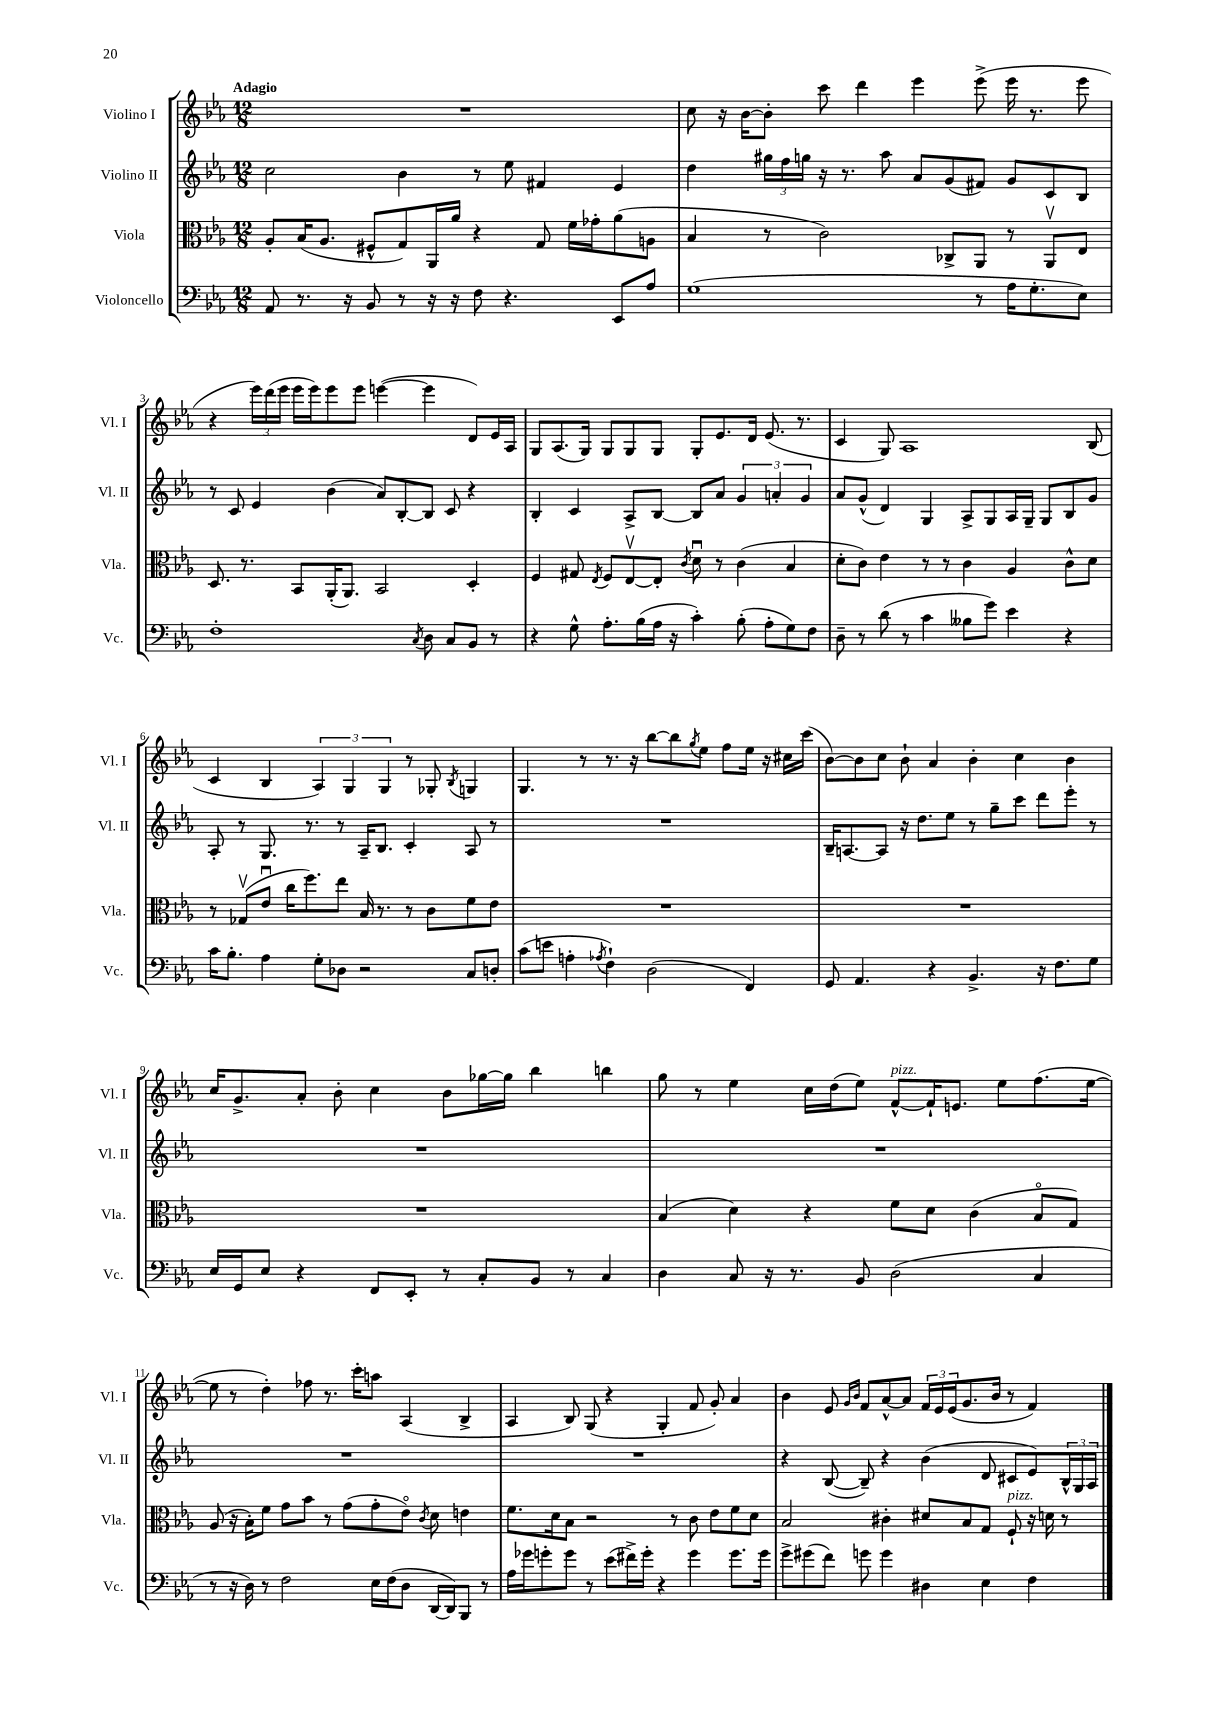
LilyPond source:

<<
\new StaffGroup <<
\new Staff = "s0" \with { instrumentName = "Violino I" shortInstrumentName = "Vl. I" } {
    \clef treble \key ees \major \numericTimeSignature \time 12/8 \tempo "Adagio"
    R1. |
    c''8 r16 bes'16~ bes'8-. c'''8 d'''4 ees'''4 ees'''8->( ees'''16 r8. ees'''8 |
    r4 \tuplet 3/2 { ees'''16) d'''16( ees'''16 } ees'''16 ees'''16) ees'''8 ees'''8 e'''4~( e'''4 d'8) ees'16 aes16 |
    g8 aes8.( g16) g8 g8 g8 g8-. ees'8. d'16 ees'8.( r8. |
    c'4 g8) aes1 bes8( |
    c'4 bes4 \tuplet 3/2 { aes4) g4 g4 } r8 ges8-. \acciaccatura { bes8 } g4 |
    g4. r8 r8. r16 bes''8~ bes''8 \acciaccatura { g''8 } ees''8 f''8 ees''16 r16 cis''16 c'''16( |
    bes'8~) bes'8 c''8 bes'8-! aes'4 bes'4-. c''4 bes'4 |
    c''16 g'8.-> aes'8-. bes'8-. c''4 bes'8 ges''16~ ges''16 bes''4 b''4 |
    g''8 r8 ees''4 c''16 d''16( ees''8) f'8~-^^\markup { \italic "pizz." } f'16-! e'8. ees''8 f''8.( ees''16~ |
    ees''8 r8 d''4-.) fes''8 r8. c'''16-. a''8 aes4( bes4-> |
    aes4 bes8) g8( r4 g4-. f'8 g'8-.) aes'4 |
    bes'4 ees'8 \grace { g'16 bes'16 } f'8 aes'8~-^ aes'8 \tuplet 3/2 { f'16 ees'16 ees'16( } g'8. bes'16 r8 f'4) \bar "|." |
}
\new Staff = "s1" \with { instrumentName = "Violino II" shortInstrumentName = "Vl. II" } {
    \clef treble \key ees \major \numericTimeSignature \time 12/8
    c''2 bes'4 r8 ees''8 fis'4 ees'4 |
    d''4 \tuplet 3/2 { gis''16 f''16 g''16 } r16 r8. aes''8 aes'8 g'8( fis'8) g'8 c'8 bes8 |
    r8 c'8 ees'4 bes'4( aes'8) bes8~-. bes8 c'8 r4 |
    bes4-. c'4 aes8-> bes8~ bes8 aes'8 \tuplet 3/2 { g'4 a'4-. g'4 } |
    aes'8 g'8-^( d'4) g4 aes8-> g8 aes16 g16-- g8 bes8 g'8 |
    aes8-. r8 g8. r8. r8 aes16-- bes8. c'4-. aes8 r8 |
    R1. |
    bes16-- a8.~ a8 r16 d''8. ees''8 r8 g''8-- c'''8 d'''8 ees'''8-. r8 |
    R1. |
    R1. |
    R1. |
    R1. |
    r4 bes8~( bes8--) r4 bes'4( d'8 cis'8 ees'8) \tuplet 3/2 { bes16-^ g16 aes16 } \bar "|." |
}
\new Staff = "s2" \with { instrumentName = "Viola" shortInstrumentName = "Vla." } {
    \clef alto \key ees \major \numericTimeSignature \time 12/8
    aes8-. bes16( aes8. fis8-^ g8) aes,16 aes'16 r4 g8 f'16 ges'16-. aes'8( a8 |
    bes4 r8 c'2) ces8-> aes,8 r8 aes,8\upbow ees8 |
    d8. r8. bes,8 aes,16-.( aes,8.) bes,2 d4-. |
    f4 gis8 \acciaccatura { ees8 } f8 ees8~\upbow ees8-. \acciaccatura { c'8 } d'8\downbow r8 c'4( bes4 |
    d'8-. c'8) ees'4 r8 r8 c'4 aes4 c'8-^ d'8 |
    r8 ges8\upbow( ees'8\downbow c''16 f''8.) ees''8 bes16 r8. r8 c'8 f'8 ees'8 |
    R1. |
    R1. |
    R1. |
    bes4( d'4) r4 f'8 d'8 c'4( bes8\flageolet g8) |
    aes8( r16 bes16-.) f'8 g'8 bes'8 r8 g'8( g'8-. ees'8\flageolet) \acciaccatura { c'8 } d'8 e'4 |
    f'8. d'16 bes8 r2 r8 c'8 ees'8 f'8 d'8 |
    bes2 cis'4-. dis'8 bes8 g8 f8-!^\markup { \italic "pizz." } r16 d'16 r8 \bar "|." |
}
\new Staff = "s3" \with { instrumentName = "Violoncello" shortInstrumentName = "Vc." } {
    \clef bass \key ees \major \numericTimeSignature \time 12/8
    aes,8 r8. r16 bes,8 r8 r16 r16 f8 r4. ees,8 aes8 |
    g1( r8 aes16 g8.-. ees8) |
    f1-. \acciaccatura { c8 } d8 c8 bes,8 r8 |
    r4 g8-^ aes8.-. bes16( aes16 r16 c'4-.) bes8-.( aes8-. g8) f8 |
    d8-- r8 d'8( r8 c'4 beses8 g'8) ees'4 r4 |
    c'16 bes8.-. aes4 g8-. des8 r2 c8 d8-. |
    c'8( e'8 a4-. \acciaccatura { aes8 } f4-!) d2( f,4) |
    g,8 aes,4. r4 bes,4.-> r16 f8. g8 |
    ees16 g,16 ees8 r4 f,8 ees,8-. r8 c8-. bes,8 r8 c4 |
    d4 c8 r16 r8. bes,8 d2( c4 |
    r8 r16 d16) r8 f2 ees16 f16( d8 d,16~ d,16) bes,,8 r8 |
    aes16 ges'16 g'8-. g'8 r8 ees'8( fis'16->) g'16-. r4 g'4 g'8. g'16 |
    g'8-> gis'8( f'8) g'8 g'4 dis4 ees4 f4 \bar "|." |
}
>>
>>
